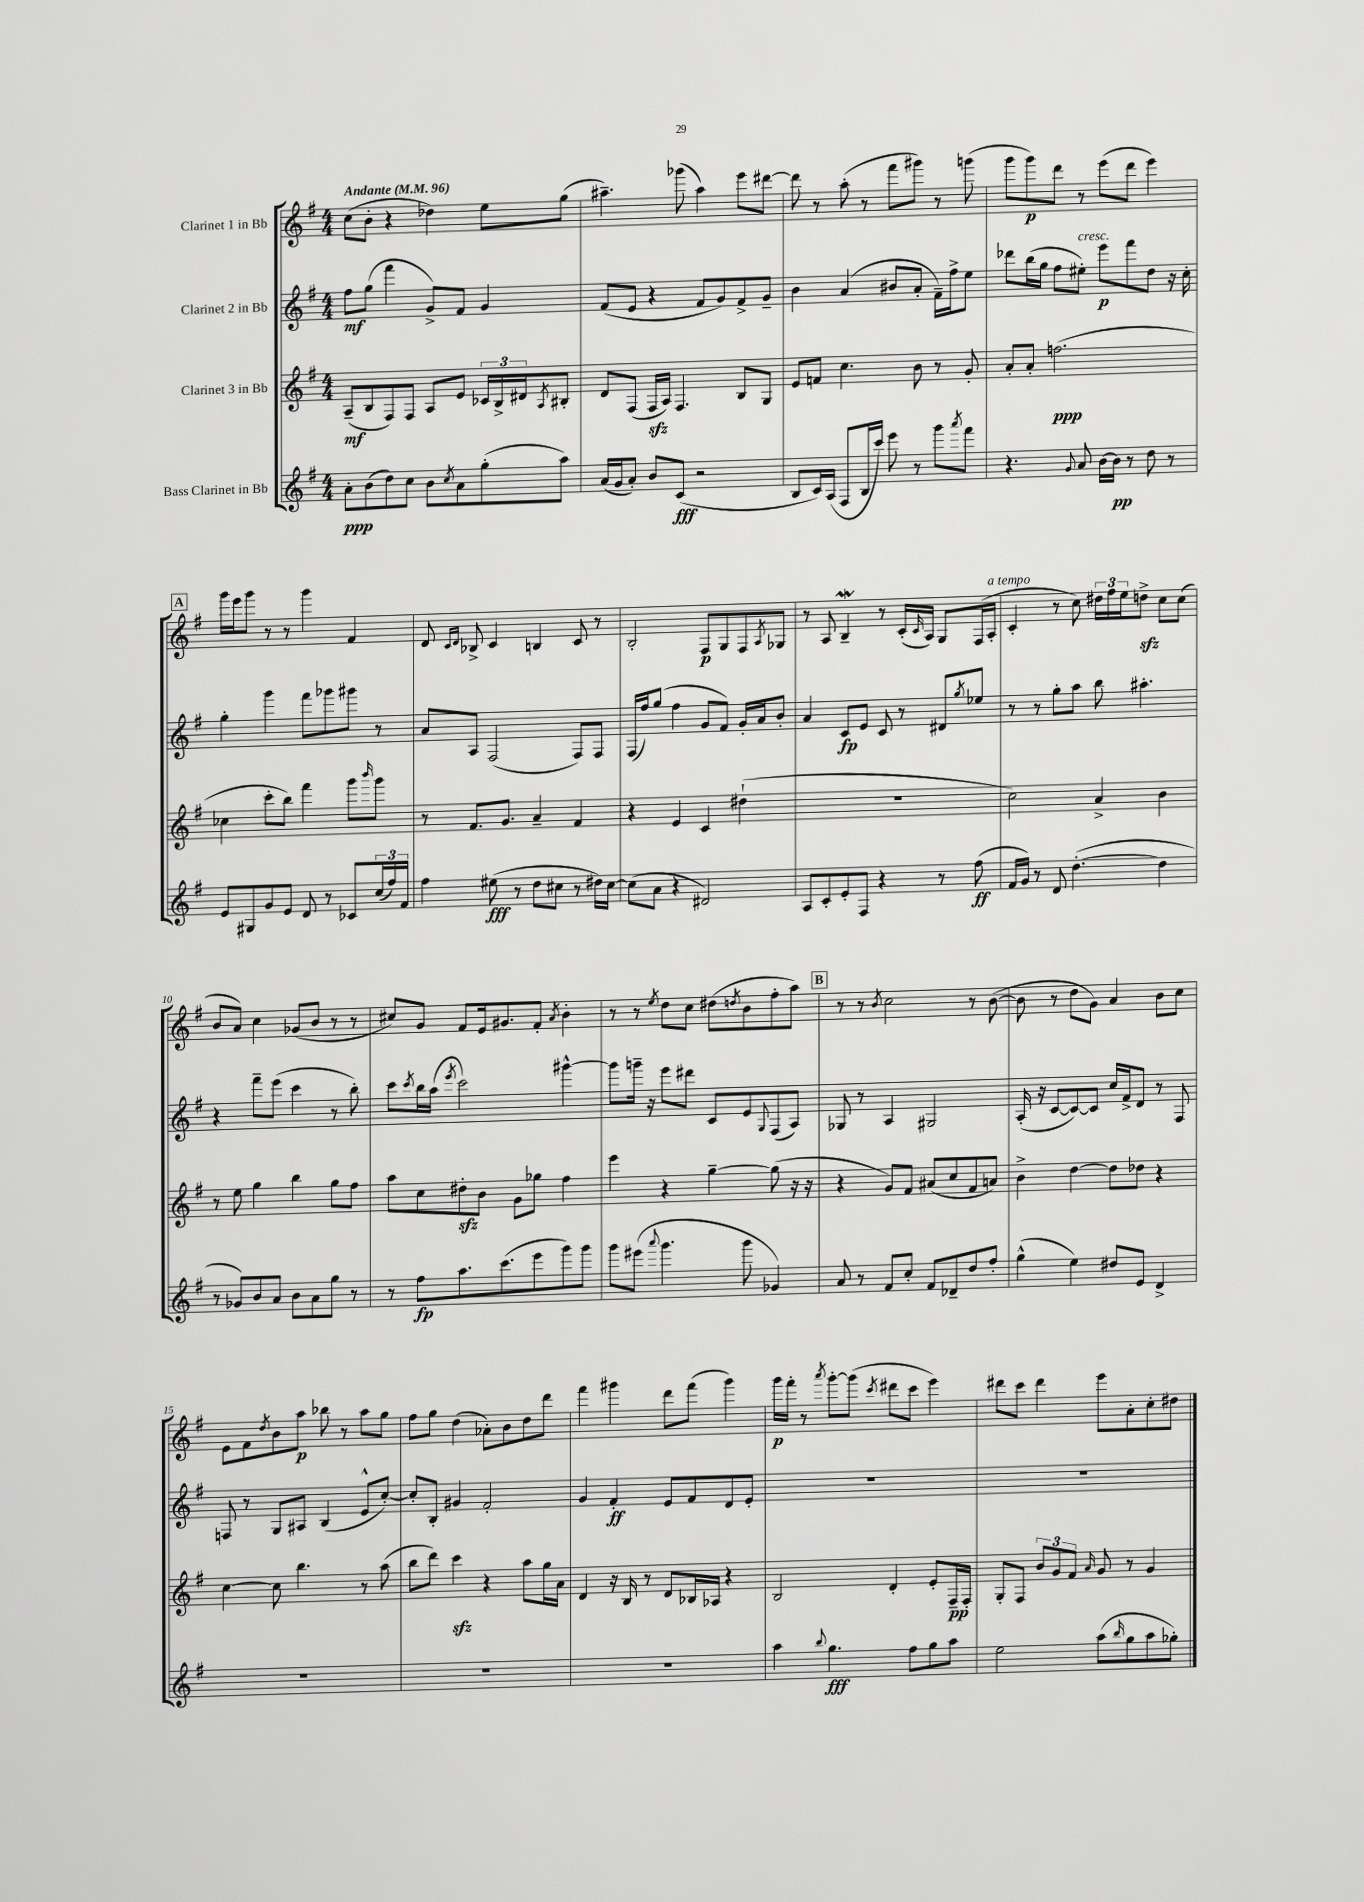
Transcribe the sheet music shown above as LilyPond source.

<<
\new StaffGroup <<
\new Staff = "s0" \with { instrumentName = "Clarinet 1 in Bb" } {
    \clef treble \key g \major \numericTimeSignature \time 4/4 \tempo "Andante" 4 = 96
    c''8( b'8-. r4 des''4) e''8 g''8( |
    ais''4.--) ges'''8( ais''4) e'''8 dis'''8~ |
    dis'''8 r8 a''8-.( r8 fis'''8 gis'''8) r8 g'''8( |
    g'''8 g'''8\p) d'''8 r8 e'''8( d'''8 e'''4) |
    \mark \markup { \box "A" } g'''16 e'''16 g'''8 r8 r8 g'''4 fis'4 |
    d'8 \grace { c'16 d'16 } bes8-> c'4 b4 c'8 r8 |
    b2-. fis8\p g8 fis8 \acciaccatura { a8 } ges8 |
    r8 a8 b4--\mordent r8 c'16-.( \grace { c'16 } a16) g8 fis16( a16-.^\markup { \italic "a tempo" } |
    c'4-. r8 c''8) \tuplet 3/2 { dis''16 fis''16 e''16 } d''8->\sfz c''8 c''8( |
    b'8 a'8) c''4 ges'8( b'8 r8 r8 |
    cis''8) g'8 fis'8 e'16 gis'8. fis'8-. \acciaccatura { a'8 } b'4-. |
    r8 r8 \acciaccatura { e''8 } d''8 c''8 dis''8( \acciaccatura { d''8 } b'8 fis''8-. a''8) |
    \mark \markup { \box "B" } r8 r8 \acciaccatura { b'8 } c''2 r8 b'8~( |
    b'8 r8 d''8 g'8) a'4 b'8 c''8 |
    e'8 fis'8 \acciaccatura { d''8 } b'8 a''8\p bes''8 r8 a''8 g''8 |
    fis''8 g''8 d''4( aes'8-.) b'8 d''8 d'''8 |
    fis'''4 gis'''4 d'''8 fis'''8( gis'''4) |
    g'''16\p fis'''16-. r8 \acciaccatura { a'''8 } g'''8~-. g'''8( \acciaccatura { c'''8 } dis'''8 c'''8 e'''4) |
    dis'''8 c'''8 dis'''4 e'''8 a'8-. c''8-. dis''8 \bar "|." |
}
\new Staff = "s1" \with { instrumentName = "Clarinet 2 in Bb" } {
    \clef treble \key g \major \numericTimeSignature \time 4/4
    fis''8\mf g''8( fis'''4 g'8->) fis'8 g'4 |
    fis'8( e'8 r4 fis'8 g'8) fis'8-> g'8-- |
    b'4 a'4( bis'8 a'8-. fis'16--) fis''16-> e''8 |
    des'''8 b''16( g''16 fis''8 eis''8-.^\markup { \italic "cresc." }) e'''8\p fis'''8 d''8 r16 c''16-. |
    \mark \markup { \box "A" } g''4-. g'''4 fis'''8 ges'''8 gis'''8 r8 |
    a'8 a8 fis2( fis8) fis8 |
    fis16( fis''16) g''8( fis''4 g'8 fis'8) g'16-. a'16 b'8-. |
    a'4 c'8\fp e'8 c'8 r8 dis'8 \acciaccatura { g''8 } ees''8 |
    r8 r8 g''8-. a''8 b''8 ais''4.-. |
    r4 fis'''8-- e'''8( c'''4 r8 b''8-.) |
    c'''8 \acciaccatura { c'''8 } b''16 a''16( \acciaccatura { e'''8 } c'''2) gis'''4~-^ |
    gis'''8 g'''16-- r16 e'''8 dis'''8 c'8 e'8 \appoggiatura { g8 } fis8( a8) |
    \mark \markup { \box "B" } ges8 r8 a4 gis2 |
    a16-.( r16 c'8~ c'8~) c'8 c''16 fis'16-> d'8 r8 fis8 |
    f8 r8 g8 ais8 b4( e'8-^ c''8~-.) |
    c''8-. b8-. gis'4 fis'2-. |
    g'4 fis'4-.\ff e'8 fis'8 d'8 e'8-. |
    R1 |
    R1 \bar "|." |
}
\new Staff = "s2" \with { instrumentName = "Clarinet 3 in Bb" } {
    \clef treble \key g \major \numericTimeSignature \time 4/4
    a8--\mf( b8 fis8) fis8 a8 e'8 \tuplet 3/2 { ces'16 b16-> dis'16 } \acciaccatura { a8 } bis8-. |
    d'8 fis8( fis16\sfz a16) fis4. b8 g8 |
    e'8 f'8 c''4. b'8 r8 g'8-. |
    a'8-. a'8-. f''2.\ppp( |
    \mark \markup { \box "A" } ces''4 c'''8-. b''8) fis'''4 g'''8 \grace { b'''16 } g'''8 |
    r8 fis'8. g'8. a'4-- fis'4 |
    r4 e'4 c'4 dis''4-!( |
    R1 |
    c''2) a'4-> b'4 |
    r8 e''8 g''4 b''4 g''8 fis''8 |
    a''8 c''8 dis''8-.\sfz b'8 g'8 ges''8 fis''4 |
    e'''4 r4 g''4~-- g''8( r16 r16 |
    \mark \markup { \box "B" } r4 g'8) fis'8 ais'8( c''8 fis'8 a'8) |
    b'4-> d''4~ d''8 des''8 r4 |
    c''4~ c''8 b''4. r8 a''8( |
    b''8 d'''8) c'''4\sfz r4 a''8 g''16 a'16 |
    d'4 r16 b16 r8 d'8 bes16 aes16 r4 |
    b2 d'4-. e'8-. fis16--\pp fis16-. |
    g8-. fis8 \tuplet 3/2 { b'8 g'8 fis'8 } \grace { a'16 } g'8 r8 g'4 \bar "|." |
}
\new Staff = "s3" \with { instrumentName = "Bass Clarinet in Bb" } {
    \clef treble \key g \major \numericTimeSignature \time 4/4
    a'8-.\ppp b'8( d''8) c''8 b'8 \acciaccatura { c''8 } a'8 g''8-.( a''8) |
    a'16( g'16 a'8-.) b'8 c'8\fff( r2 |
    b8 c'16) a16( fis8 b16 c'''16) e'''8 r8 g'''8 \acciaccatura { a'''8 } fis'''8 |
    r4. \appoggiatura { g'8 } a'8 b'16~ b'16\pp r8 d''8 r8 |
    \mark \markup { \box "A" } e'8 gis8 g'8 e'8 d'8 r8 ces'8 \tuplet 3/2 { c''16( fis''16) fis'16 } |
    fis''4 eis''8\fff( r8 d''8 cis''8 r8 dis''16) cis''16~ |
    cis''8( a'8 r4 dis'2) |
    a8 c'8-. e'8-. fis8 r4 r8 fis''8\ff( |
    fis'16 g'16) r8 d'8 d''4.~-.( d''4 |
    r8 ges'8) b'8 a'8 b'8 a'8 g''8 r8 |
    r8 fis''8\fp a''8. c'''8.( e'''8 g'''8) g'''8 |
    g'''8 eis'''8( \appoggiatura { a'''8 } g'''4. g'''8 ges'4) |
    \mark \markup { \box "B" } a'8 r8 fis'8 c''8-. fis'8 des'8-- d''8 fis''8-. |
    g''4-^( e''4) dis''8 e'8 d'4-> |
    R1 |
    R1 |
    R1 |
    a''4 \appoggiatura { b''8 } g''4.\fff fis''8 g''8 a''8 |
    e''2 a''8( \grace { b''16 } g''8 a''8 ges''8-.) \bar "|." |
}
>>
>>
